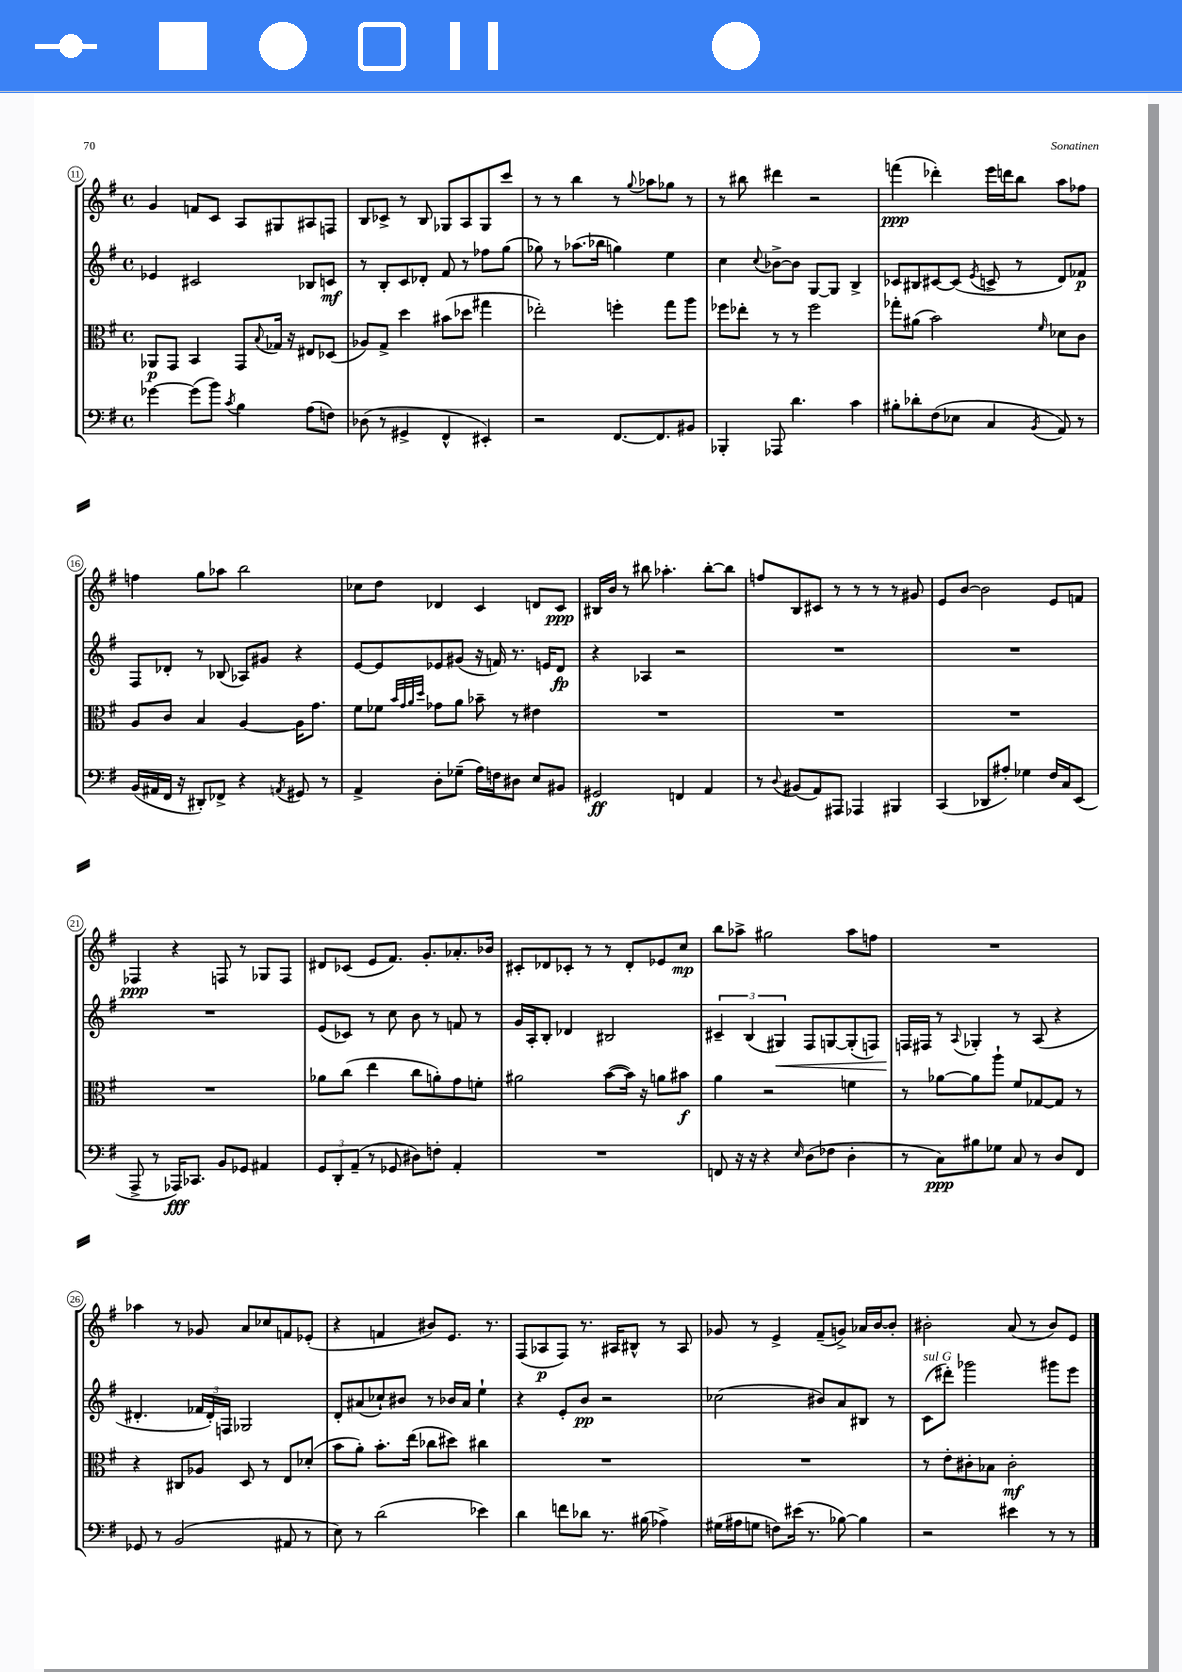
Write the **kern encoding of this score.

**kern	**dynam	**kern	**dynam	**kern	**dynam	**kern	**dynam
*part4	*part4	*part3	*part3	*part2	*part2	*part1	*part1
*staff4	*staff4	*staff3	*staff3	*staff2	*staff2	*staff1	*staff1
*clefF4	*	*clefC3	*	*clefG2	*	*clefG2	*
*k[f#]	*	*k[f#]	*	*k[f#]	*	*k[f#]	*
*M4/4	*	*M4/4	*	*M4/4	*	*M4/4	*
*met(c)	*	*met(c)	*	*met(c)	*	*met(c)	*
=11	=11	=11	=11	=11	=11	=11	=11
[4g-X\	.	8AA-X/L	p	4e-X/	.	4g/	.
.	.	8GG/J	.	.	.	.	.
(8g-\L]	.	4BB/	.	2c#X/	.	8fn/L	.
8b\J)	.	.	.	.	.	8c/J	.
8qc/	.	.	.	.	.	.	.
4B\	.	8GG/L	.	.	.	8A/L	.
.	.	8qqB/	.	.	.	.	.
.	.	16G-X/Jk	.	.	.	8G#X/	.
.	.	16r	.	.	.	.	.
(8A\L	.	8E#X/L	.	8B-X/L	.	8A#X/	.
8Fn\J)	.	(8D-X/J	.	8cn/J	mf	8Fn/J	.
=12	=12	=12	=12	=12	=12	=12	=12
(8D-X\	.	8A-X/L)	.	8r	.	8B/L	.
8r	.	8G^/J	.	8B'/L	.	8c-X^/J	.
4GG#X^/	.	4dd\	.	8c/	.	8r	.
.	.	.	.	8d-X'/J	.	8B/	.
4FF#^^/	.	(8b#X\L	.	8f#/	.	8G-X/L	.
.	.	8dd-X\J	.	8r	.	8A/	.
4EE#X'/)	.	4gg#X\	.	8ff-X\L	.	8G-/	.
.	.	.	.	(8gg\J	.	8ccc/J	.
=13	=13	=13	=13	=13	=13	=13	=13
2r	.	2ee-X'\)	.	8gg-X\)	.	8r	.
.	.	.	.	8r	.	8r	.
.	.	.	.	(8.aa-X\L	.	4bb\	.
.	.	.	.	16bb-X\Jk	.	.	.
[8.FF#/L	.	4ffn'\	.	4ggn\)	.	8r	.
.	.	.	.	.	.	8qqgg/	.
.	.	.	.	.	.	8aa-X\L	.
8.FF#/]	.	.	.	.	.	.	.
.	.	8gg\L	.	4ee\	.	8gg-X\J	.
8BB#X/J	.	8aa\J	.	.	.	8r	.
=14	=14	=14	=14	=14	=14	=14	=14
4BBB-X'/	.	8ff-X\L	.	4cc\	.	8r	.
.	.	8ee-X'\J	.	.	.	8bb#X\	.
.	.	.	.	8qqcc/	.	.	.
8AAA-X/	.	8r	.	[8b-X^\L	.	4ddd#X\	.
4.d\	.	8r	.	8b-\J]	.	.	.
.	.	2ff-\	.	[8G/L	.	2r	.
.	.	.	.	8G/J]	.	.	.
4c\	.	.	.	4B^/	.	.	.
=15	=15	=15	=15	=15	=15	=15	=15
8B#X'\L	.	8gg-X'\L	.	8c-X/L	.	(4fffn\	ppp
8d-X'\	.	(8a#X\J	.	8B#X/	.	.	.
(8F#\	.	2b\)	.	[8c#X/	.	4ddd-X'\)	.
8E-X\J	.	.	.	(8c#/J]	.	.	.
.	.	.	.	8qe/	.	.	.
4C/	.	.	.	8cn^/	.	16eee\LL	.
.	.	.	.	.	.	16dddn\J	.
.	.	.	.	8r	.	8bb\J	.
8qBB/	.	16qqf#/	.	.	.	.	.
8AA/)	.	8d-X\L	.	8d/L)	.	8aa\L	.
8r	.	8c\J	.	8f-X/J	p	8ff-X\J	.
!!LO:LB:g=z
=16	=16	=16	=16	=16	=16	=16	=16
(16BB/LL	.	8A/L	.	8F#/L	.	4ffn\	.
16AA#X/	.	.	.	.	.	.	.
16FF#/JJ	.	8c/J	.	8d-X'/J	.	.	.
16r	.	.	.	.	.	.	.
8DD#X'/L)	.	4B/	.	8r	.	8gg\L	.
8FF-X^/J	.	.	.	(8B-X/	.	8aa-X\J	.
4r	.	[4A/	.	8A-X/L)	.	2bb\	.
.	.	.	.	8g#X/J	.	.	.
8qAAn/	.	.	.	.	.	.	.
8GG#X/	.	16A\KL]	.	4r	.	.	.
.	.	8.g\J	.	.	.	.	.
8r	.	.	.	.	.	.	.
=17	=17	=17	=17	=17	=17	=17	=17
4AA^/	.	8f#\L	.	[8e/L	.	8cc-X\L	.
.	.	8f-X\J	.	8e/]	.	8dd\J	.
.	.	32qqb/LLL	.	.	.	.	.
.	.	32qqg/	.	.	.	.	.
.	.	32qqa/	.	.	.	.	.
.	.	32qqdd/JJJ	.	.	.	.	.
8D'\L	.	8g-X\L	.	8e-X/	.	4d-X/	.
(8G-X~\J	.	8a\J	.	(8g#X/J	.	.	.
16A\LL)	.	8b-X~\	.	16r	.	4c/	.
16Fn\J	.	.	.	16fn/)	.	.	.
8D#X\J	.	8r	.	8.r	.	.	.
8E/L	.	4e#X\	.	.	.	8dn/L	.
.	.	.	.	16en/KL	.	.	.
8BB#X/J	.	.	.	8d/J	fp	8c/J	ppp
=18	=18	=18	=18	=18	=18	=18	=18
2GG#X/	ff	1r	.	4r	.	16B#X/LL	.
.	.	.	.	.	.	16b/JJ	.
.	.	.	.	.	.	8r	.
.	.	.	.	4A-X/	.	8bb#X\	.
.	.	.	.	.	.	4.aa-X'\	.
4FFn/	.	.	.	2r	.	.	.
4AA/	.	.	.	.	.	[8bb#'\L	.
.	.	.	.	.	.	8bb#\J]	.
=19	=19	=19	=19	=19	=19	=19	=19
8r	.	1r	.	1r	.	8ffn/L	.
8qqD/	.	.	.	.	.	.	.
(8BB#X/L	.	.	.	.	.	8B/	.
8AA/)	.	.	.	.	.	8c#X/J	.
8AAA#X/J	.	.	.	.	.	8r	.
4AAA-X/	.	.	.	.	.	8r	.
.	.	.	.	.	.	8r	.
4BBB#X/	.	.	.	.	.	8r	.
.	.	.	.	.	.	8g#X/	.
=20	=20	=20	=20	=20	=20	=20	=20
(4CC/	.	1r	.	1r	.	8e/L	.
.	.	.	.	.	.	[8b/J	.
8DD-X/L	.	.	.	.	.	2b\]	.
8A#X'/J)	.	.	.	.	.	.	.
4G-X\	.	.	.	.	.	.	.
16F#/LL	.	.	.	.	.	8e/L	.
16C/J	.	.	.	.	.	.	.
(8EE/J	.	.	.	.	.	8fn/J	.
!!LO:LB:g=z
=21	=21	=21	=21	=21	=21	=21	=21
8AAA^/	.	1r	.	1r	.	4F-X/	ppp
8r	.	.	.	.	.	.	.
16AAA-X/KL)	fff	.	.	.	.	4r	.
8.CC-X/J	.	.	.	.	.	.	.
8BB/L	.	.	.	.	.	8Fn/	.
8GG-X/J	.	.	.	.	.	8r	.
4AA#X/	.	.	.	.	.	8G-X/L	.
.	.	.	.	.	.	8F/J	.
=22	=22	=22	=22	=22	=22	=22	=22
12GG/L	.	8a-X\L	.	(8e/L	.	8d#X/L	.
12DD'/	.	.	.	.	.	.	.
.	.	(8cc\J	.	8c-X/J)	.	(8c-X/J	.
(12AA~/J	.	.	.	.	.	.	.
8r	.	4ee\	.	8r	.	8e/L	.
8GG-X/	.	.	.	8cc\	.	8.f#/J)	.
8D#X\L)	.	8cc\L	.	8b\	.	.	.
.	.	.	.	.	.	8.g'/L	.
8Fn'\J	.	8an'\)	.	8r	.	.	.
4AA'/	.	8g\	.	8fn/	.	8.a-X'/	.
.	.	8fn'\J	.	8r	.	.	.
.	.	.	.	.	.	16b-X/Jk	.
=23	=23	=23	=23	=23	=23	=23	=23
1r	.	2a#X\	.	16g/LL	.	8c#X'/L	.
.	.	.	.	16A'/J	.	.	.
.	.	.	.	8B'/J	.	8d-X/	.
.	.	.	.	4d-X/	.	8c-X'/J	.
.	.	.	.	.	.	8r	.
.	.	([8b\L	.	2B#X/	.	8r	.
.	.	16b\Jk])	.	.	.	8d-'/L	.
.	.	16r	.	.	.	.	.
.	.	8an\L	.	.	.	8e-X/	.
.	.	8b#X\J	f	.	.	8cc/J	mp
=24	=24	=24	=24	=24	=24	=24	=24
8FFn/	.	4a\	.	6c#X~/	.	8bb\L	.
16r	.	.	.	.	.	8aa-X^\J	.
.	.	.	.	(6B/	.	.	.
16r	.	.	.	.	.	.	.
4r	.	2r	.	.	.	2gg#X\	.
!	!	!	!	!	!LO:HP:b	!	!
.	.	.	.	6G#X/)	<	.	.
16qqE/	.	.	.	.	.	.	.
(8D\L	.	.	.	8F#/L	.	.	.
8F-X\J	.	.	.	[8Gn/	.	.	.
4D'\	.	4fn\	.	(8G'/]	.	8aa-\L	.
.	.	.	.	8Fn/J)	.	8ffn\J	.
=25	=25	=25	=25	=25	=25	=25	=25
8r	.	8r	.	16Fn/LL	.	1r	.
.	.	.	.	16F#X/JJ	[	.	.
8C\L)	ppp	[8a-X\L	.	8r	.	.	.
.	.	.	.	8qqA/	.	.	.
8B#X\	.	8a-\]	.	4G-X'/	.	.	.
8G-X\J	.	8aa`\J	.	.	.	.	.
8C/	.	8f#/L	.	8r	.	.	.
8r	.	[8G-X/	.	(8A/	.	.	.
8D/L	.	8G-/J]	.	4r	.	.	.
8FF#/J	.	8r	.	.	.	.	.
!!LO:LB:g=z
=26	=26	=26	=26	=26	=26	=26	=26
8GG-X/	.	4r	.	4.d#X'/	.	4aa-X\	.
8r	.	.	.	.	.	.	.
(2BB/	.	8C#X/L	.	.	.	8r	.
.	.	8A-X/J	.	24f-X/LL	.	8g-X/	.
.	.	.	.	24d#'/)	.	.	.
.	.	.	.	24Fn/JJ	.	.	.
.	.	8D/	.	2G-X/	.	8a/L	.
.	.	8r	.	.	.	8cc-X/	.
8AA#X/	.	8E/L	.	.	.	8fn/	.
8r	.	(8d-X'/J	.	.	.	(8e-X'/J	.
=27	=27	=27	=27	=27	=27	=27	=27
8E\)	.	8b\L	.	8d'/L	.	4r	.
8r	.	8a'\J)	.	(8a#X/	.	.	.
(2d\	.	8.b'\L	.	8cc-X`/)	.	4fn/	.
.	.	.	.	8b#X/J	.	.	.
.	.	(16ee\Jk	.	.	.	.	.
.	.	8cc-X\L	.	8r	.	8b#X/L)	.
.	.	8dd#X\J)	.	16b-X/LL	.	8.e/J	.
.	.	.	.	16a#/JJ	.	.	.
4e-X\)	.	4cc#X\	.	4ee`\	.	.	.
.	.	.	.	.	.	8.r	.
=28	=28	=28	=28	=28	=28	=28	=28
4d\	.	1r	.	4r	.	(8F#/L	.
.	.	.	.	.	.	8A-X/	p
8fn\L	.	.	.	8e'/L	.	8F#/J)	.
8d-X\J	.	.	.	8b/J	pp	8.r	.
8.r	.	.	.	2r	.	.	.
.	.	.	.	.	.	16A#X/KL	.
.	.	.	.	.	.	8B#X^^/J	.
(16B#X\	.	.	.	.	.	.	.
4A-X^\)	.	.	.	.	.	8r	.
.	.	.	.	.	.	8A#/	.
=29	=29	=29	=29	=29	=29	=29	=29
(16G#X\LL	.	1r	.	(2cc-X\	.	8g-X/	.
16A#X\J	.	.	.	.	.	.	.
8Gn\J	.	.	.	.	.	8r	.
8Fn\L)	.	.	.	.	.	4e^/	.
(16e#X\Jk	.	.	.	.	.	.	.
8.r	.	.	.	.	.	.	.
.	.	.	.	8b#X/L)	.	(8f#~/L	.
[8B-X\)	.	.	.	8a/	.	8gn^/J)	.
4B-\]	.	.	.	8B#X/J	.	16a-X/LL	.
.	.	.	.	.	.	[16b/J	.
.	.	.	.	8r	.	8b'/J]	.
=30	=30	=30	=30	=30	=30	=30	=30
!	!	!	!	!LO:TX:a:i:t=sul G	!	!	!
2r	.	8r	.	(8c\L	.	2b#X'\	.
.	.	8e'\L	.	8ddd#X'\J)	.	.	.
.	.	8c#X'\	.	2ggg-X\	.	.	.
.	.	8B-X\J	.	.	.	.	.
4e#X\	.	2c#'\	mf	.	.	(8a/	.
.	.	.	.	.	.	8r	.
8r	.	.	.	8ggg#X\L	.	8b#/L)	.
8r	.	.	.	8eee\J	.	8e/J	.
==	==	==	==	==	==	==	==
*-	*-	*-	*-	*-	*-	*-	*-
